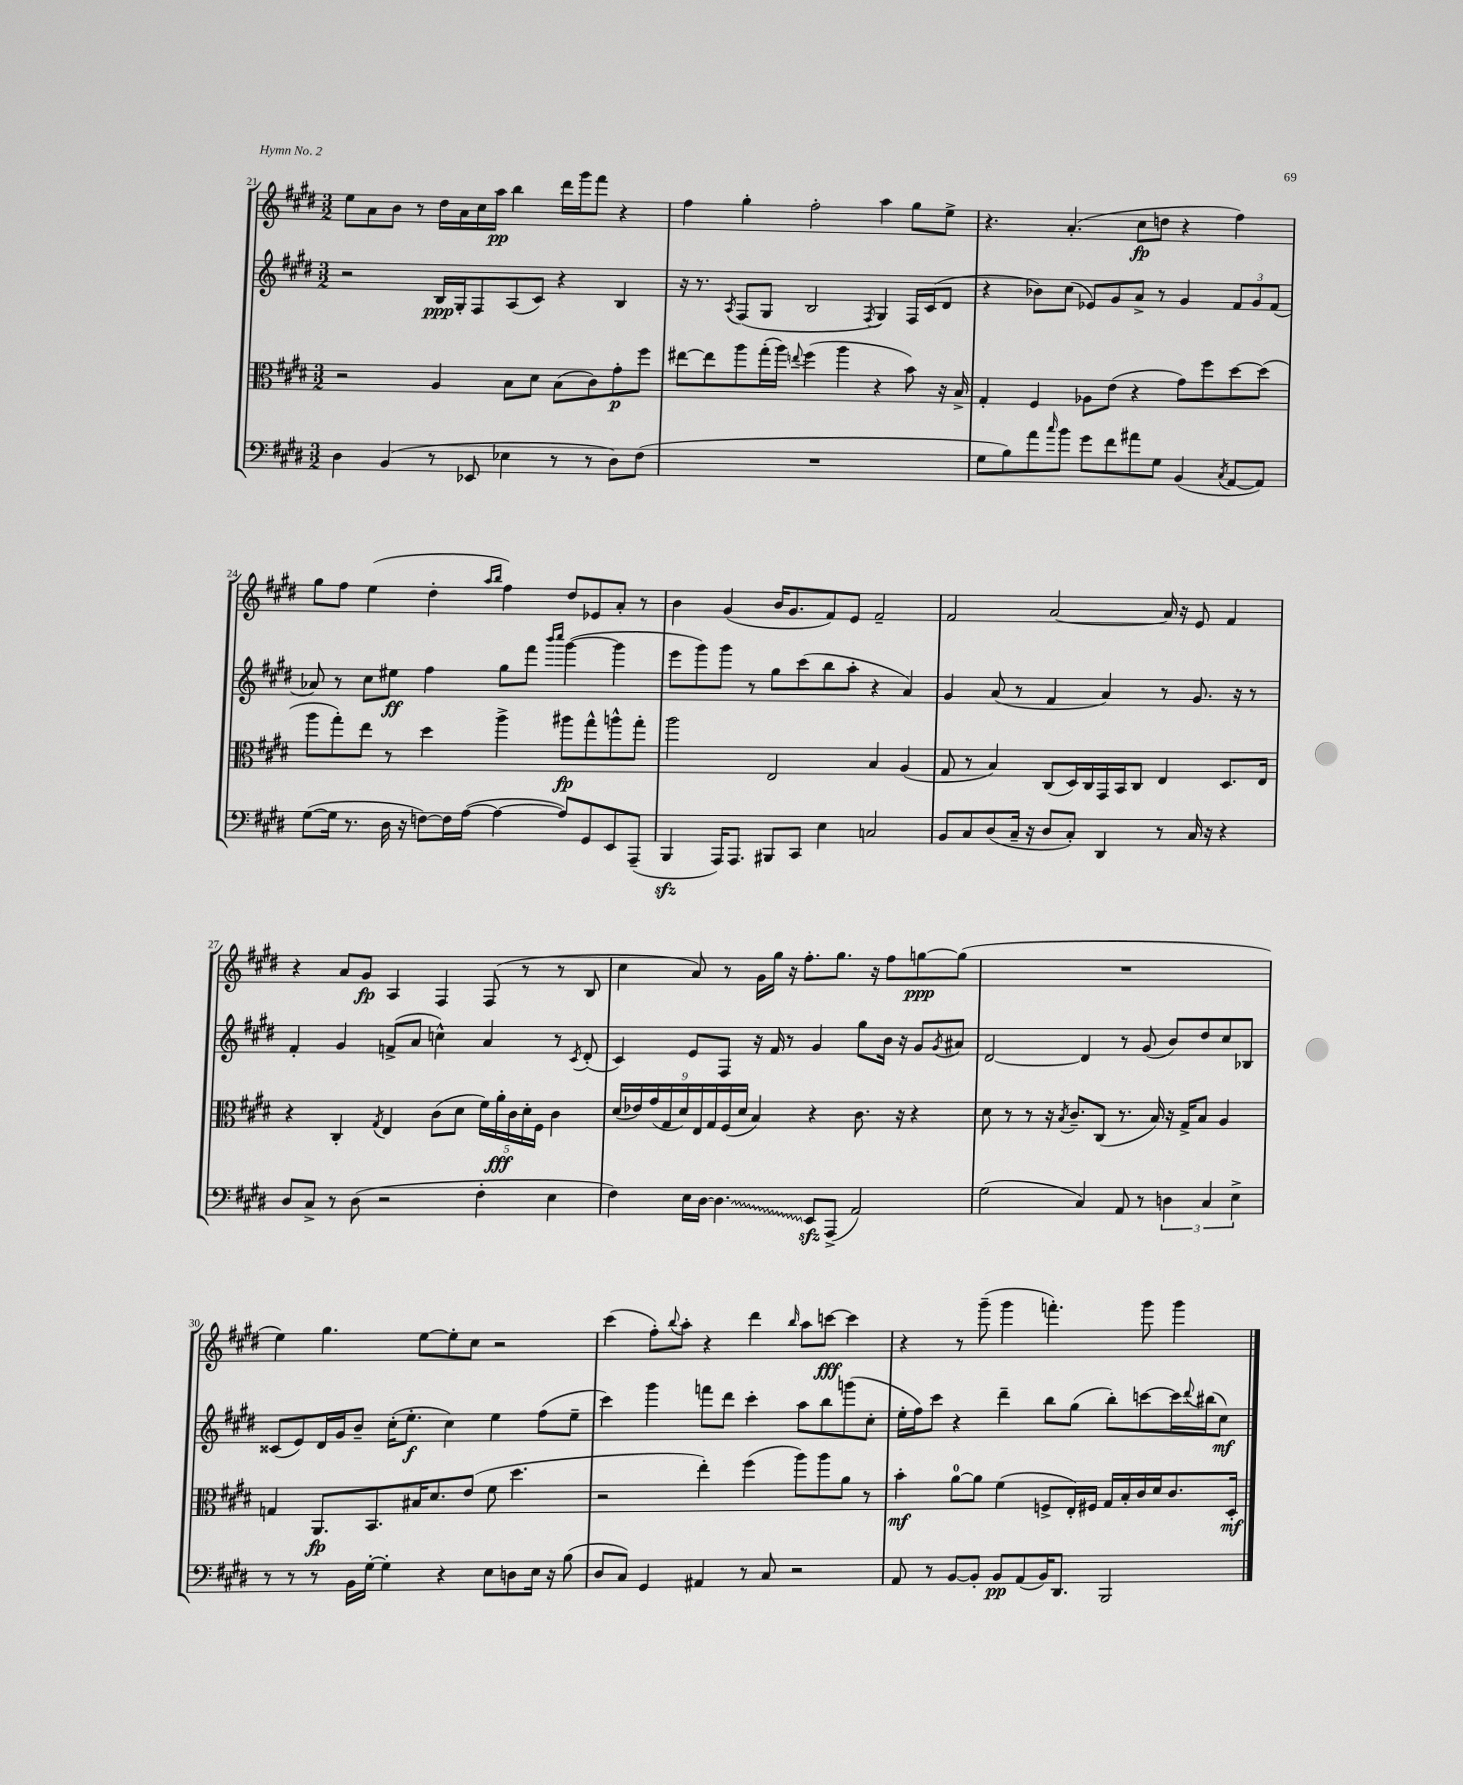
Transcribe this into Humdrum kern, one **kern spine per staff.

**kern	**kern	**kern	**kern
*staff4	*staff3	*staff2	*staff1
*clefF4	*clefC3	*clefG2	*clefG2
*k[f#c#g#d#]	*k[f#c#g#d#]	*k[f#c#g#d#]	*k[f#c#g#d#]
*M3/2	*M3/2	*M3/2	*M3/2
4D#\	2r	2r	8ee\L
.	.	.	8a\
(4BB/	.	.	8b\J
.	.	.	8r
8r	4A/	16B/LL	16dd#\LL
.	.	16G#'/J	16a\
8EE-/	.	8F#/	16cc#\
.	.	.	16aa\JJ
4E-\	8B\L	(8A/	4bb\
.	8d#\J	8c#/J)	.
8r	(8B\L	4r	16ddd#\LL
.	.	.	16ggg#\J
8r	8c#\)	.	8fff#\J
8D#\L)	8g#'\	4B/	4r
(8F#\J	8ff#\J	.	.
=	=	=	=
1.r	[8ee#\L	16r	4ff#\
.	.	8.r	.
.	8ee#\]	.	.
.	.	8qA/	.
.	8aa\	(8F#/L	4gg#'\
.	(16gg#'\L	8G#/J	.
.	16aa\JJ)	.	.
.	8qqee/	.	.
.	(4ff#\	2B/	2ff#'\
.	4aa\	.	.
.	.	8qF#/	.
.	4r	4G#/)	4aa\
.	8b\)	16F#/LL	8gg#\L
.	.	(16c#/J	.
.	16r	8d#/J	8ee^\J
.	16B^/	.	.
=	=	=	=
8G#\L	4G#'/	4r	4.r
8B\)	.	.	.
8a\	4F#/	8b-\L)	.
16qqcc#/	.	.	.
8b\J	.	(8cc#\J	(4.a'/
8g#\L	8A-\L	8e-/L)	.
8f#\	(8e\J	8g#/	.
8a#\	4r	8a^/J	8cc#\L
8G#\J	.	8r	8dd\J
(4BB/	8g#\L)	4g#/	4r
.	8ff#\	.	.
8qC#/	.	.	.
[8AA/L	[8dd#\	12f#/L	4ff#\)
.	.	12g#/	.
8AA/]J)	(8dd#\]J	.	.
.	.	(12f#/J	.
=	=	=	=
([8G#\L	8aa\L	8a-/)	8gg#\L
16G#\]Jk	8gg#'\)	8r	8ff#\J
8.r	.	.	.
.	8ee\J	8cc#\L	(4ee\
16D#\	8r	8ee#\J	.
16r	.	.	.
[8F\L)	4dd#\	4ff#\	4dd#'\
16F\]L	.	.	.
([16A\JJ	.	.	.
.	.	.	16qqaa/LL
.	.	.	16qqbb/JJ
4A\_	4aa^\	8gg#\L	4ff#\)
.	.	8fff#\J	.
.	.	16qqbbb/LL	.
.	.	16qqcccc#/JJ	.
8A/]L)	8aa#\L	([4ggg#\	8dd#/L
8GG#/	8gg#^^\	.	8e-/
8EE/	8aa^^\	4ggg#\]	8a'/J
(8AAA~/J	8gg#'\J	.	8r
=	=	=	=
4BBB/	2aa\	8eee\L	4b\
.	.	8ggg#\)	.
16AAA/LK)	.	8ggg#\J	(4g#/
8.AAA/J	.	.	.
.	.	8r	.
8BBB#/L	2E/	8gg#\L	16b/LK
.	.	.	8.g#/
8CC#/J	.	(8ccc#\	.
4E\	.	8bb\	8f#/)
.	.	8aa'\J	8e/J
2C/	4B/	4r	2f#~/
.	(4A/	4a/)	.
=	=	=	=
8BB/L	8G#/	4g#/	2f#/
8C#/	8r	.	.
(8D#/	4B/)	(8a/	.
16C#~/Jk	.	8r	.
16r	.	.	.
8D#/L	(8C#/L	4f#/	[2a/
8C#'/J)	16D#/L)	.	.
.	16C#/	.	.
4DD#/	16GG#/	4a/)	.
.	16BB/J	.	.
.	8C#/J	.	.
8r	4E/	8r	16a/]
.	.	.	16r
16C#/	.	8.g#/	8e/
16r	.	.	.
4r	8.D#/L	.	4f#/
.	.	16r	.
.	.	8r	.
.	16E/Jk	.	.
=	=	=	=
8D#/L	4r	4f#'/	4r
8C#^/J	.	.	.
8r	4C#'/	4g#/	8a/L
(8D#\	.	.	8g#/J
.	8qG#/	.	.
2r	4E/	(8f^/L	4A/
.	.	8a/J	.
.	(8c#\L	4cc^^\)	4F#/
.	8d#\J	.	.
4F#'\	20f#\LL)	4a/	(8F#/
.	20a'\	.	.
.	20c#\	.	.
.	.	.	8r
.	20d#'\	.	.
.	20F#\JJ	.	.
4E\	4c#\	8r	8r
.	.	8qc#/	.
.	.	(8d#'/	8B/
=	=	=	=
4F#\)	(18d#/LL	4c#/)	4cc#\
.	18e-/)	.	.
.	(18g#/	.	.
.	18G#/	.	.
.	18d#/)	.	.
16E\LL	.	8e/L	8a/)
.	18E/	.	.
[16D#\JJ	.	.	.
.	18G#/	.	.
4.D#\]	.	8F#/J	8r
.	(18F#/	.	.
.	18d#/JJ	.	.
.	4B/)	16r	16g#\LL
.	.	16f#/	16gg#\JJ
.	.	8r	16r
.	.	.	8.ff#'\L
8EE/L	4r	4g#/	.
(8AAA^/J	.	.	8.gg#\J
2AA/)	8.c#\	8gg#\L	.
.	.	.	16r
.	.	16b\Jk	8ff#\L
.	16r	16r	.
.	4r	8g#/L	[8gg\
.	.	8qg#/	.
.	.	8a#/J	(8gg\]J
=	=	=	=
(2G#\	8d#\	[2d#/	1.r
.	8r	.	.
.	8r	.	.
.	16r	.	.
.	8qB/	.	.
.	8.c#~/L	.	.
4C#/)	.	4d#/]	.
.	(8C#/J	.	.
8AA/	8.r	8r	.
8r	.	(8g#/	.
.	16B/)	.	.
6D\	16r	8b/L)	.
.	16G#^/LK	.	.
.	8B/J	8dd#/	.
6C#/	.	.	.
.	4A/	8cc#/	.
6E^\	.	.	.
.	.	8B-/J	.
=	=	=	=
8r	4G/	(8c##/L	4ee\)
8r	.	8e/)	.
8r	8.AA/L	16d#/L	4.gg#\
.	.	16g#/J	.
16BB\LL	.	8b~/J	.
[16G#'\JJ	8.BB/	.	.
4G#'\]	.	(16cc#'\LK	.
.	.	8.ee'\J	.
.	16B#/K	.	[8ee\L
.	8.d#/	.	.
4r	.	4cc#\)	8ee'\]
.	(8e/J	.	8cc#\J
8E\L	8f#\	4ee\	2r
8D\	4.dd#\	.	.
16E\Jk	.	(8ff#\L	.
16r	.	.	.
(8B\	.	8ee~\J	.
=	=	=	=
8D#/L	2r	4ccc#\)	(4ccc#\
8C#/J)	.	.	.
4GG#/	.	4ggg#\	8ff#'\L)
.	.	.	8qqbb/
.	.	.	8aa'\J
4AA#/	4ee'\)	8fff\L	4r
.	.	8ddd#\J	.
8r	(4ff#\	4ccc#'\	4ddd#\
8C#/	.	.	.
.	.	.	16qqbb/
2r	8aa\L)	8aa\L	8aa\L
.	8aa\	8bb\	[8ccc\J
.	8a\J	(8ggg\	4ccc\]
.	8r	8cc#'\J	.
=	=	=	=
8AA/	4b'\	16ee'\LL	4r
.	.	16ff#\J)	.
8r	.	8ccc#\J	.
[8BB/L	[8a\L	4r	8r
8BB'/]J	8a\]J	.	(8ggg#~\
8BB/L	(4f#\	4ddd#~\	4ggg#\
(8AA/	.	.	.
16BB/K)	8F^/L	8bb\L	4.fff'\)
8.DD#/J	.	.	.
.	16E'/L)	(8gg#\J	.
.	16F#/JJ	.	.
2BBB/	16G#/LL	8bb'\L)	.
.	16B'/	.	.
.	16c#/	[8ccc\	8ggg#\
.	16d#/J	.	.
.	8.c#/	16ccc\]L	4ggg#\
.	.	8qqddd#/	.
.	.	(16bb#\J	.
.	.	8cc#\J)	.
.	16D#'/Jk	.	.
==	==	==	==
*-	*-	*-	*-
